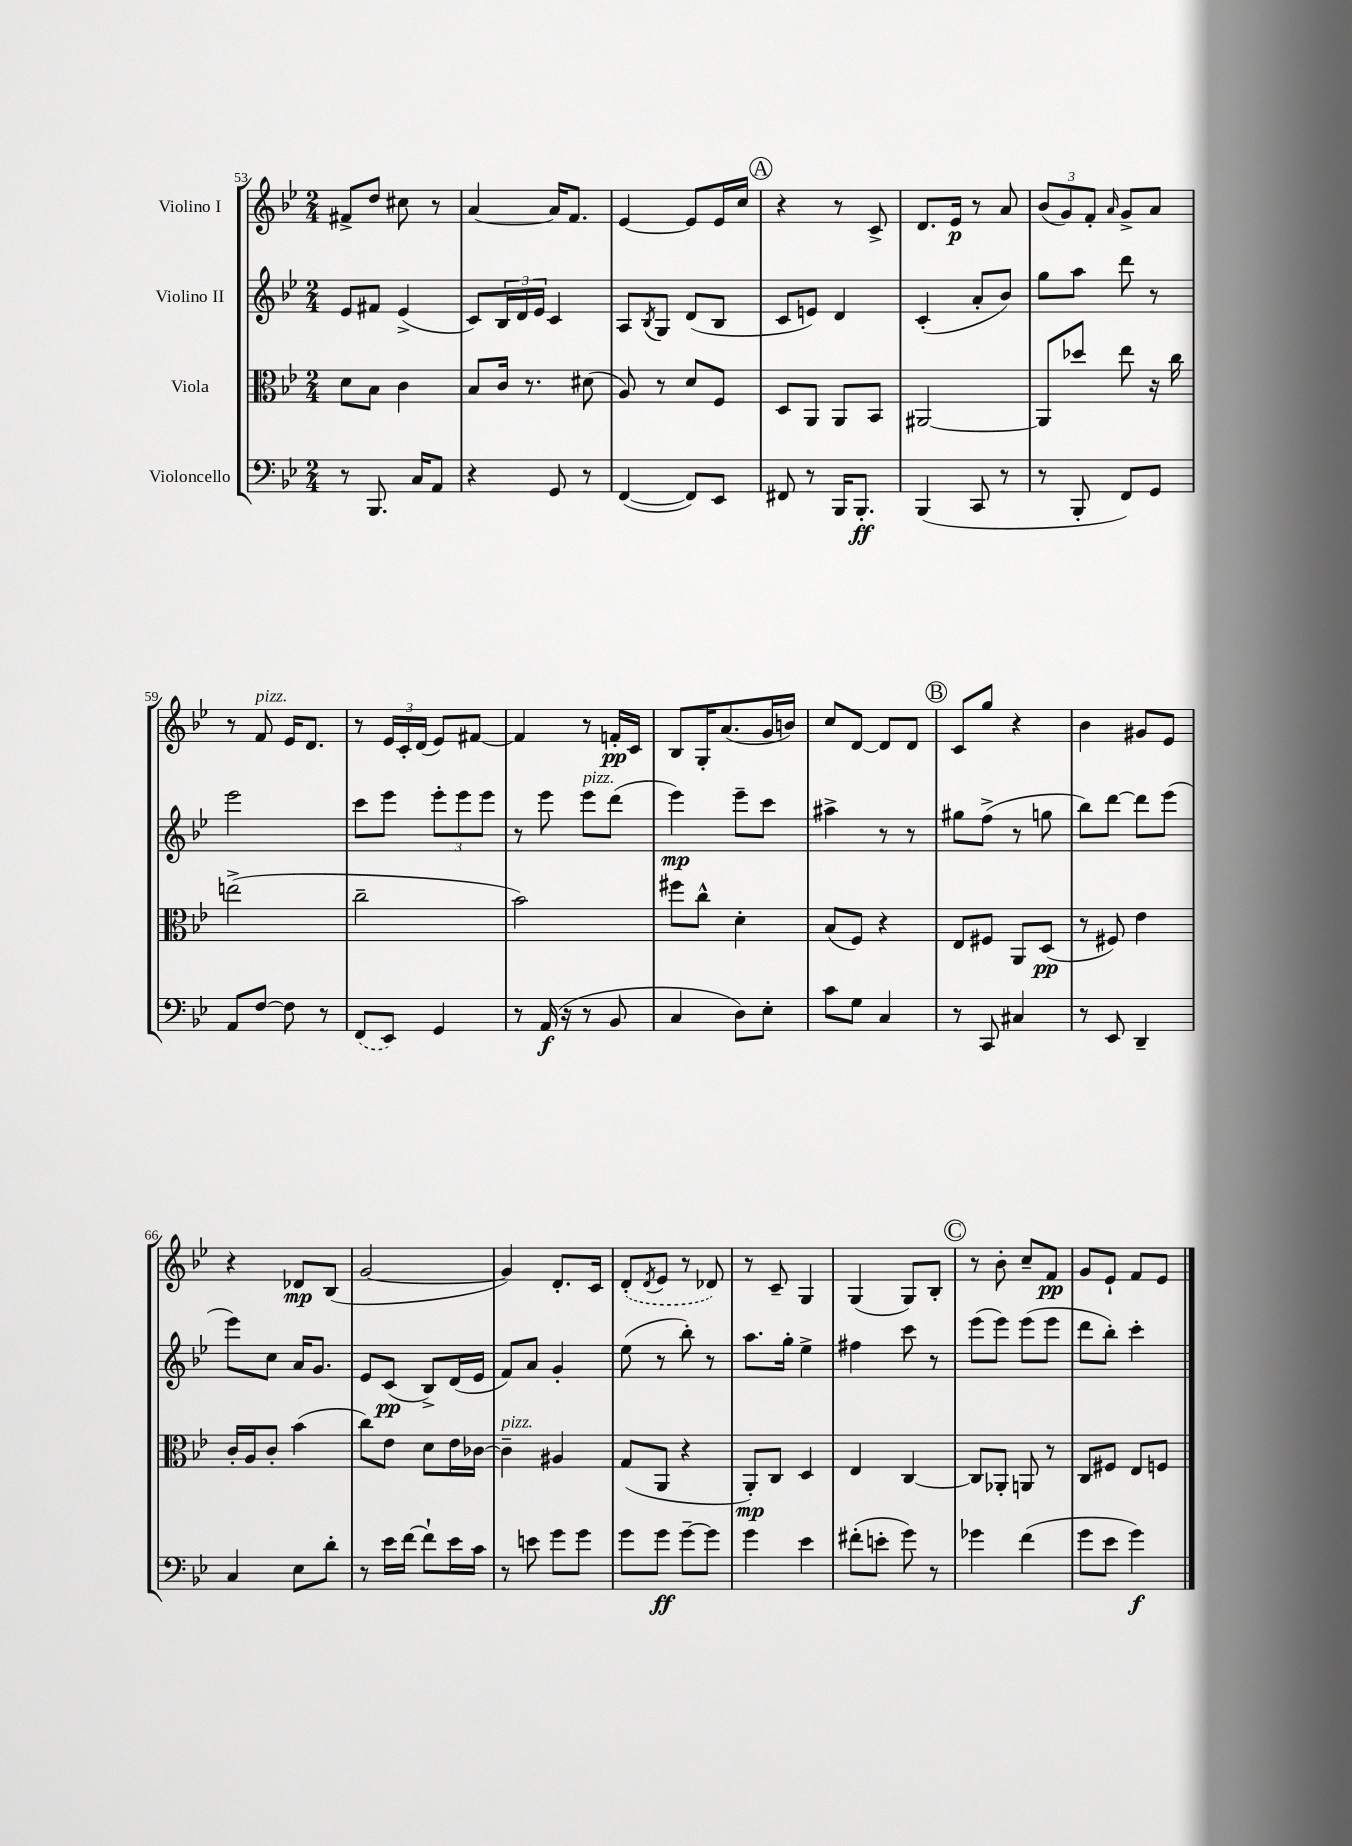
<<
\new StaffGroup <<
\new Staff = "s0" \with { instrumentName = "Violino I" } {
    \clef treble \key bes \major \numericTimeSignature \time 2/4
    fis'8-> d''8 cis''8 r8 |
    a'4~ a'16 f'8. |
    ees'4~ ees'8 ees'16 c''16 |
    \mark \markup { \circle "A" } r4 r8 c'8-> |
    d'8. ees'16\p r8 a'8 |
    \tuplet 3/2 { bes'8( g'8) f'8-. } \grace { a'16 } g'8-> a'8 |
    r8 f'8^\markup { \italic "pizz." } ees'16 d'8. |
    r8 \tuplet 3/2 { ees'16 c'16-. d'16( } ees'8) fis'8~ |
    fis'4 r8 f'16-.\pp c'16 |
    bes8 g16-. a'8.( g'16 b'16) |
    c''8 d'8~ d'8 d'8 |
    \mark \markup { \circle "B" } c'8 g''8 r4 |
    bes'4 gis'8 ees'8 |
    r4 des'8\mp bes8( |
    g'2~ |
    g'4) d'8.-. c'16 |
    \once \slurDashed d'8-.( \acciaccatura { d'8 } ees'8 r8 des'8) |
    r8 c'8-- g4 |
    g4( g8) bes8-. |
    \mark \markup { \circle "C" } r8 bes'8-. c''8-- f'8\pp |
    g'8 ees'8-! f'8 ees'8 \bar "|." |
}
\new Staff = "s1" \with { instrumentName = "Violino II" } {
    \clef treble \key bes \major \numericTimeSignature \time 2/4
    ees'8 fis'8 ees'4->( |
    c'8) \tuplet 3/2 { bes16 d'16 ees'16 } c'4 |
    a8 \acciaccatura { bes8 } g8 d'8( bes8 |
    \mark \markup { \circle "A" } c'8 e'8) d'4 |
    c'4-.( a'8-. bes'8) |
    g''8 a''8 d'''8 r8 |
    ees'''2 |
    c'''8 ees'''8 \tuplet 3/2 { ees'''8-. ees'''8 ees'''8 } |
    r8 ees'''8 ees'''8^\markup { \italic "pizz." } d'''8( |
    ees'''4\mp) ees'''8-- c'''8 |
    ais''4-> r8 r8 |
    \mark \markup { \circle "B" } gis''8 f''8->( r8 g''8 |
    bes''8) d'''8~ d'''8 ees'''8( |
    ees'''8) c''8 a'16 g'8. |
    ees'8 c'8\pp( bes8->) d'16( ees'16 |
    f'8) a'8 g'4-. |
    ees''8( r8 bes''8-.) r8 |
    a''8. g''16-. ees''4-> |
    fis''4 c'''8 r8 |
    \mark \markup { \circle "C" } ees'''8( ees'''8) ees'''8( ees'''8 |
    d'''8 bes''8-.) c'''4-. \bar "|." |
}
\new Staff = "s2" \with { instrumentName = "Viola" } {
    \clef alto \key bes \major \numericTimeSignature \time 2/4
    d'8 bes8 c'4 |
    bes8 c'16 r8. dis'8( |
    a8) r8 d'8 f8 |
    \mark \markup { \circle "A" } d8 a,8 a,8 bes,8 |
    ais,2~ |
    ais,8 des''8 ees''8 r16 c''16 |
    e''2->( |
    c''2-- |
    bes'2) |
    fis''8 c''8-^ d'4-. |
    bes8( f8) r4 |
    \mark \markup { \circle "B" } ees8 fis8 a,8 d8\pp( |
    r8 fis8) ees'4 |
    c'16-. a16 c'8-. bes'4( |
    c''8) ees'8 d'8 ees'16 ces'16~ |
    ces'4--^\markup { \italic "pizz." } ais4 |
    g8( a,8 r4 |
    a,8-.\mp) c8 d4 |
    ees4 c4~ |
    \mark \markup { \circle "C" } c8 aes,8-. a,8 r8 |
    c8 fis8 ees8 f8 \bar "|." |
}
\new Staff = "s3" \with { instrumentName = "Violoncello" } {
    \clef bass \key bes \major \numericTimeSignature \time 2/4
    r8 bes,,8. c16 a,8 |
    r4 g,8 r8 |
    f,4~( f,8) ees,8 |
    \mark \markup { \circle "A" } fis,8 r8 bes,,16 bes,,8.-.\ff |
    bes,,4( c,8 r8 |
    r8 bes,,8-. f,8) g,8 |
    a,8 f8~ f8 r8 |
    \once \slurDashed f,8( ees,8) g,4 |
    r8 a,16\f( r16 r8 bes,8 |
    c4 d8) ees8-. |
    c'8 g8 c4 |
    \mark \markup { \circle "B" } r8 c,8 cis4 |
    r8 ees,8 d,4-- |
    c4 ees8 d'8-. |
    r8 ees'16 f'16~ f'8-! ees'16 c'16 |
    r8 e'8 g'8 g'8 |
    g'8 g'8\ff g'8~-- g'8 |
    g'4 ees'4 |
    fis'8-.( e'8-. g'8) r8 |
    \mark \markup { \circle "C" } ges'4 f'4( |
    g'8 ees'8 g'4\f) \bar "|." |
}
>>
>>
\layout { \context { \Score currentBarNumber = #53 } }
